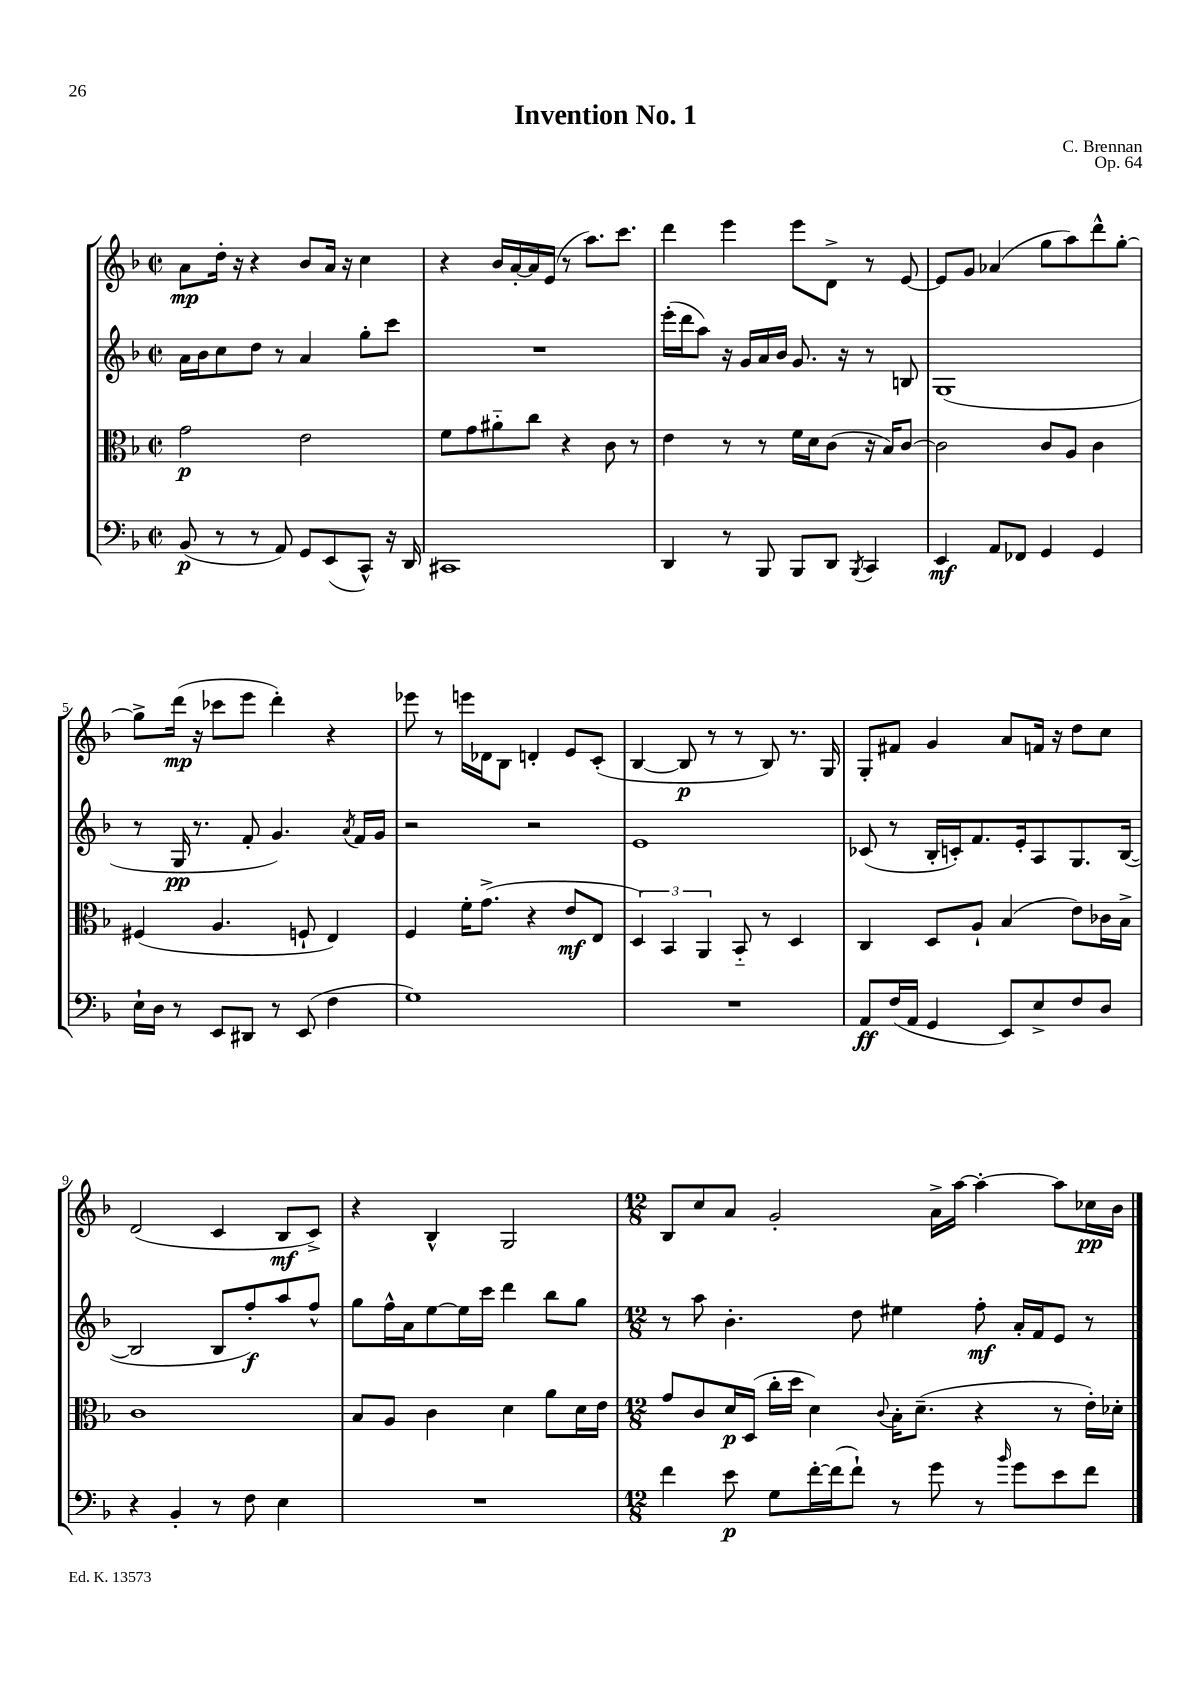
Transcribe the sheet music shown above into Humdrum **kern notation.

**kern	**kern	**kern	**kern
*staff4	*staff3	*staff2	*staff1
*clefF4	*clefC3	*clefG2	*clefG2
*k[b-]	*k[b-]	*k[b-]	*k[b-]
*M2/2	*M2/2	*M2/2	*M2/2
*met(c|)	*met(c|)	*met(c|)	*met(c|)
(8BB-	2g	16a	8a
.	.	16b-	.
8r	.	8cc	16dd'
.	.	.	16r
8r	.	8dd	4r
8AA)	.	8r	.
8GG	2e	4a	8b-
(8EE	.	.	16a
.	.	.	16r
8CC^^)	.	8gg'	4cc
16r	.	8ccc	.
16DD	.	.	.
=	=	=	=
1CC#	8f	1r	4r
.	8g	.	.
.	8a#'~	.	16b-
.	.	.	[16a'
.	8cc	.	16a]
.	.	.	(16e
.	4r	.	8r
.	.	.	8.aa)
.	8c	.	.
.	.	.	8.ccc
.	8r	.	.
=	=	=	=
4DD	4e	(16eee'	4ddd
.	.	16ddd	.
.	.	8aa)	.
8r	8r	16r	4eee
.	.	16g	.
8BBB-	8r	16a	.
.	.	16b-	.
8BBB-	16f	8.g	8eee
.	16d	.	.
8DD	(8c	.	8d^
.	.	16r	.
8qBBB-	.	.	.
4CC	16r	8r	8r
.	16B-)	.	.
.	[8c	8B	[8e
=	=	=	=
4EE	2c]	(1G	8e]
.	.	.	8g
8AA	.	.	(4a-
8FF-	.	.	.
4GG	8c	.	8gg
.	8A	.	8aa)
4GG	4c	.	8ddd^^
.	.	.	[8gg'
=	=	=	=
16E`	(4F#	8r	8gg^]
16D	.	.	.
8r	.	16G	(16ddd
.	.	8.r	16r
8EE	4.A	.	8ccc-
8DD#	.	8f'	8eee
8r	.	4.g)	4ddd')
(8EE	8F`	.	.
4F	4E)	.	4r
.	.	8qa	.
.	.	16f	.
.	.	16g	.
=	=	=	=
1G)	4F	2r	8eee-
.	.	.	8r
.	16f'	.	16eee
.	(8.g^	.	16d-
.	.	.	8B-
.	4r	2r	4d'
.	8e	.	8e
.	8E	.	(8c'
=	=	=	=
1r	6D)	1e	[4B-
.	6BB-	.	.
.	.	.	8B-]
.	6AA	.	.
.	.	.	8r
.	8BB-'~	.	8r
.	8r	.	8B-)
.	4D	.	8.r
.	.	.	16G
=	=	=	=
8AA	4C	(8c-	8G'
(16F	.	8r	8f#
16AA	.	.	.
4GG	8D	16B-'	4g
.	.	16c')	.
.	8A`	8.f	.
8EE)	(4B-	.	8a
.	.	16e'	.
8E^	.	8A	16f
.	.	.	16r
8F	8e)	8.G	8dd
8D	16c-	.	8cc
.	16B-^	([16B-	.
=	=	=	=
4r	1c	2B-]	(2d
4BB-'	.	.	.
8r	.	8B-	4c
8F	.	8ff')	.
4E	.	8aa	8B-
.	.	8ff^^	8c^)
=	=	=	=
1r	8B-	8gg	4r
.	8A	16ff^^	.
.	.	16a	.
.	4c	[8ee	4B-^^
.	.	16ee]	.
.	.	16ccc	.
.	4d	4ddd	2G
.	8a	8bb-	.
.	16d	8gg	.
.	16e	.	.
=	=	=	=
*M12/8	*M12/8	*M12/8	*M12/8
4f	8g	8r	8B-
.	8c	8aa	8cc
8e	16d	4.b-'	8a
.	(16D	.	.
8G	16cc'	.	2g'
.	16dd	.	.
[16f'	4d)	.	.
(16f]	.	.	.
8f`)	.	8dd	.
.	8qqc	.	.
8r	16B-'	4ee#	.
.	(8.d~	.	.
8g	.	.	16a^
.	.	.	[16aa
8r	4r	8ff'	4aa'_
16qqb-	.	.	.
8g	.	16a'	.
.	.	16f	.
8e	8r	8e	8aa]
8f	16e')	8r	16cc-
.	16d-'	.	16b-
==	==	==	==
*-	*-	*-	*-
